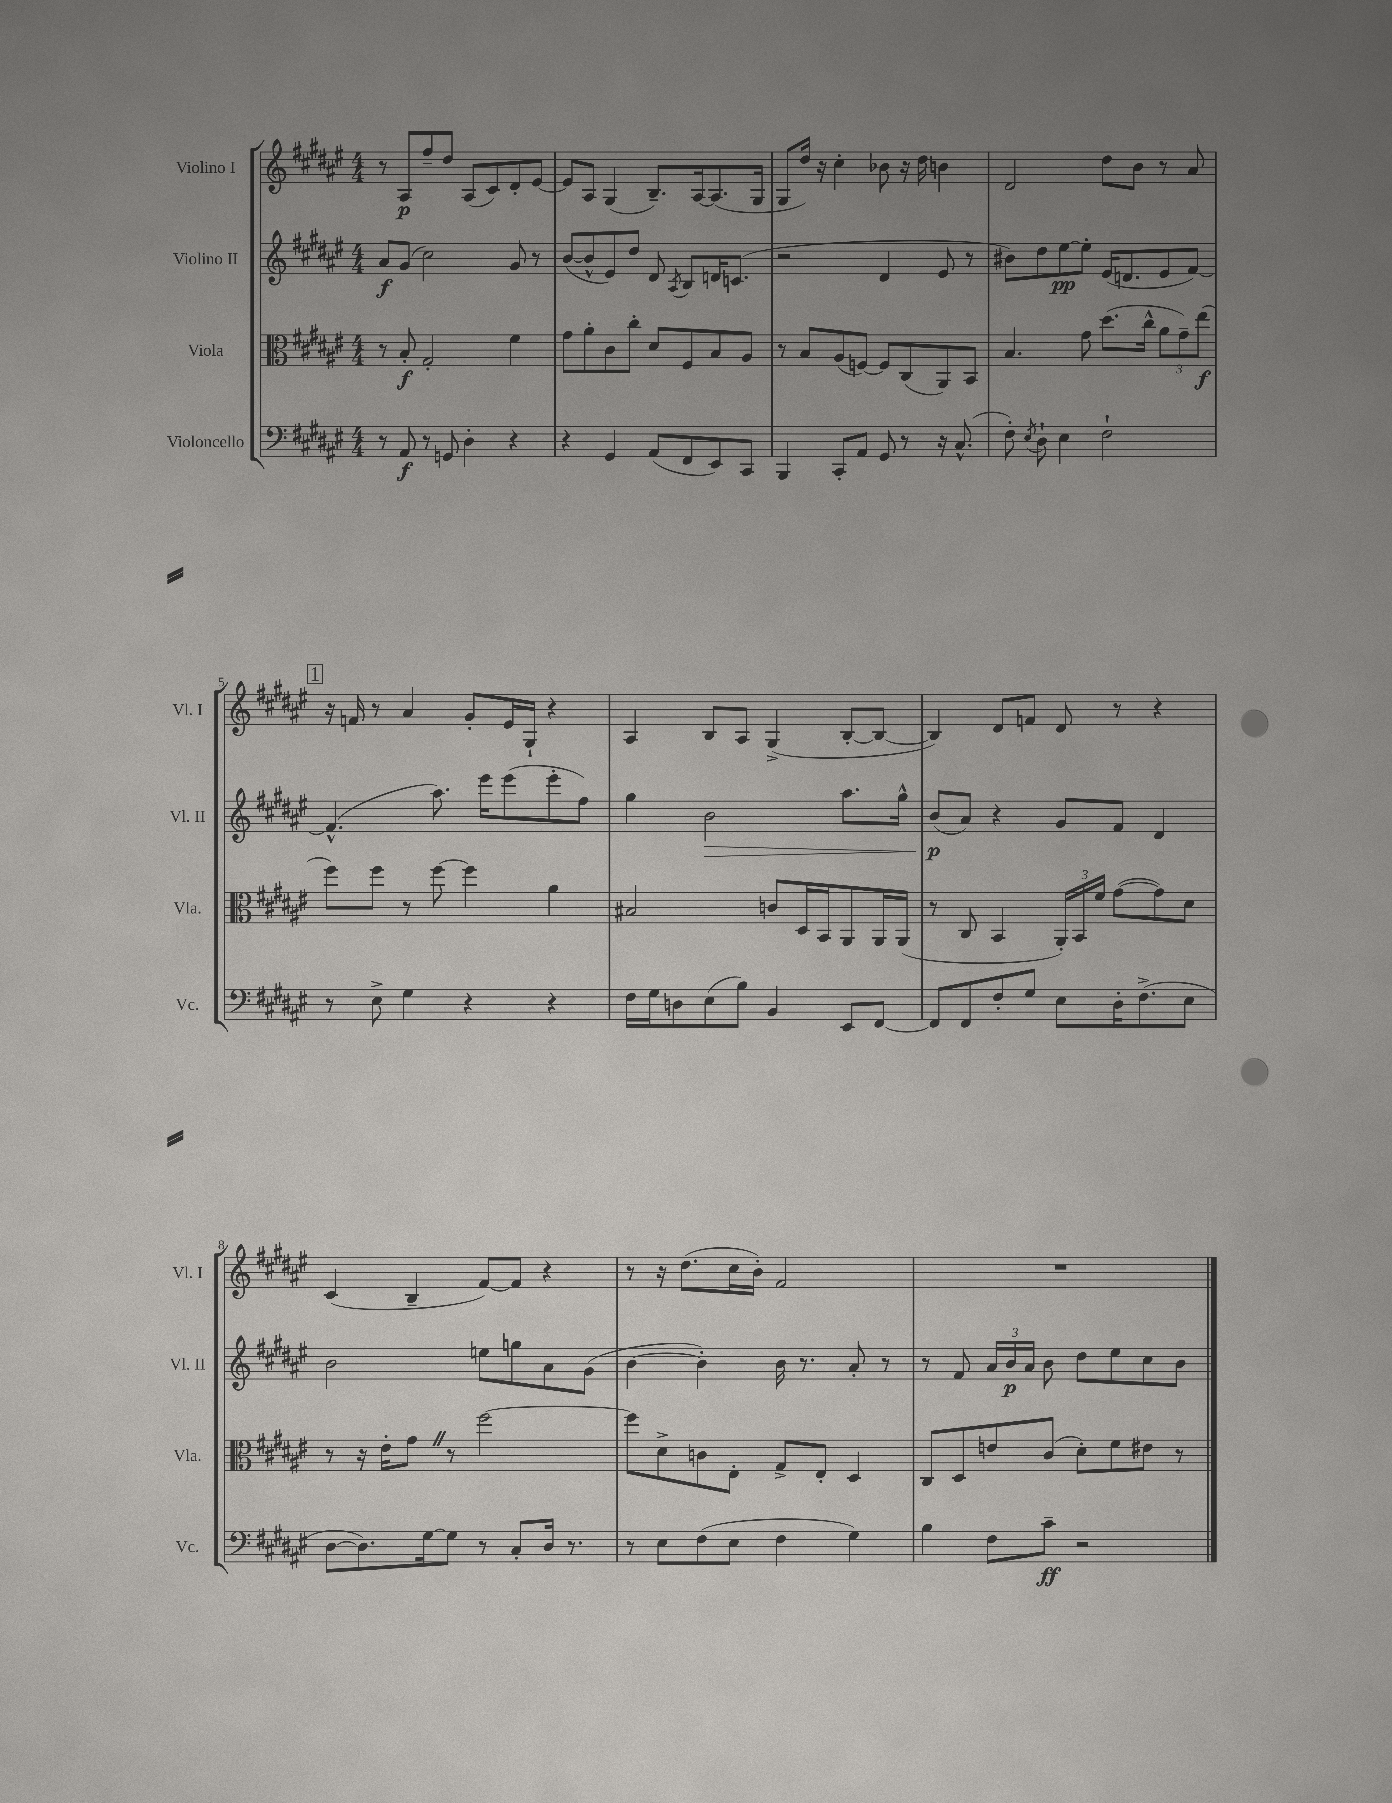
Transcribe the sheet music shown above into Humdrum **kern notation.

**kern	**dynam	**kern	**dynam	**kern	**dynam	**kern	**dynam
*part4	*part4	*part3	*part3	*part2	*part2	*part1	*part1
*staff4	*staff4	*staff3	*staff3	*staff2	*staff2	*staff1	*staff1
*I"Violoncello	*	*I"Viola	*	*I"Violino II	*	*I"Violino I	*
*I'Vc.	*	*I'Vla.	*	*I'Vl. II	*	*I'Vl. I	*
*clefF4	*	*clefC3	*	*clefG2	*	*clefG2	*
*k[f#c#g#d#a#e#]	*	*k[f#c#g#d#a#e#]	*	*k[f#c#g#d#a#e#]	*	*k[f#c#g#d#a#e#]	*
*M4/4	*	*M4/4	*	*M4/4	*	*M4/4	*
=1	=1	=1	=1	=1	=1	=1	=1
8r	.	8r	.	8a#/L	f	8r	.
8AA#/	f	8B'/	f	(8g#/J	.	8A#/L	p
8r	.	2G#'/	.	2cc#\)	.	8ff#~/	.
8GGn/	.	.	.	.	.	8dd#/J	.
4D#'\	.	.	.	.	.	(8A#/L	.
.	.	.	.	.	.	8c#/)	.
4r	.	4f#\	.	8g#/	.	8d#'/	.
.	.	.	.	8r	.	[8e#/J	.
=2	=2	=2	=2	=2	=2	=2	=2
4r	.	8g#\L	.	([8b/L	.	8e#/L]	.
.	.	8a#'\	.	8b^^/]	.	8A#/J	.
4GG#/	.	8c#\	.	8e#/)	.	(4G#/	.
.	.	8cc#'\J	.	8dd#/J	.	.	.
(8AA#/L	.	8d#/L	.	8d#/	.	8.B~/L)	.
.	.	.	.	8qA#/	.	.	.
8FF#/	.	8F#/	.	8B/L	.	.	.
.	.	.	.	.	.	[16A#/k	.
8EE#/)	.	8B/	.	16dn/K	.	(8.A#/]	.
.	.	.	.	(8.cn/J	.	.	.
8CC#/J	.	8A#/J	.	.	.	.	.
.	.	.	.	.	.	16G#/Jk	.
=3	=3	=3	=3	=3	=3	=3	=3
4BBB/	.	8r	.	2r	.	8G#/L	.
.	.	8B/L	.	.	.	16dd#/Jk)	.
.	.	.	.	.	.	16r	.
8CC#'/L	.	(8A#/	.	.	.	4cc#'\	.
8AA#/J	.	[8Fn/J)	.	.	.	.	.
8GG#/	.	8F/L]	.	4d#/	.	8b-X\	.
8r	.	(8C#/	.	.	.	16r	.
.	.	.	.	.	.	16dd#\	.
16r	.	8AA#/)	.	8e#/	.	4bn\	.
(8.C#^^/	.	.	.	.	.	.	.
.	.	8BB/J	.	8r	.	.	.
=4	=4	=4	=4	=4	=4	=4	=4
8F#'\)	.	4.B/	.	8b#X\L)	.	2d#/	.
8qE#/	.	.	.	.	.	.	.
8D#`\	.	.	.	8dd#\	.	.	.
4E#\	.	.	.	[8ee#\	pp	.	.
.	.	8g#\	.	8ee#'\J]	.	.	.
2F#`\	.	(8.dd#\L	.	(16e#/KL	.	8dd#\L	.
.	.	.	.	8.dn/	.	.	.
.	.	.	.	.	.	8b\J	.
.	.	16cc#^^\Jk	.	.	.	.	.
.	.	12a#\L	.	8e#/	.	8r	.
.	.	12g#~\)	.	.	.	.	.
.	.	.	.	[8f#/J)	.	8a#/	.
.	.	(12ee#\J	f	.	.	.	.
!!LO:LB:g=z
!!LO:REH:place=s1:t=1
=5	=5	=5	=5	=5	=5	=5	=5
8r	.	8ff#\L)	.	(4.f#^^/]	.	16r	.
.	.	.	.	.	.	16fn/	.
8E#^\	.	8ff#\J	.	.	.	8r	.
4G#\	.	8r	.	.	.	4a#/	.
.	.	[8ff#\	.	8.aa#\)	.	.	.
4r	.	4ff#\]	.	.	.	8g#'/L	.
.	.	.	.	16eee#\KL	.	.	.
.	.	.	.	(8eee#\	.	16e#/L	.
.	.	.	.	.	.	16G#`/JJ	.
4r	.	4a#\	.	8eee#'\	.	4r	.
.	.	.	.	8ff#\J)	.	.	.
=6	=6	=6	=6	=6	=6	=6	=6
16F#\LL	.	2B#X/	.	4gg#\	.	4A#/	.
16G#\J	.	.	.	.	.	.	.
8Dn\	.	.	.	.	.	.	.
!	!	!	!	!	!LO:HP:b	!	!
(8E#\	.	.	.	2b\	>	8B/L	.
8B\J)	.	.	.	.	.	8A#/J	.
4BB/	.	8cn/L	.	.	.	(4G#^/	.
.	.	16D#/L	.	.	.	.	.
.	.	16BB/J	.	.	.	.	.
8EE#/L	.	8AA#/	.	8.aa#\L	.	[8B'/L	.
[8FF#/J	.	16AA#/L	.	.	.	8B/J_	.
.	.	(16AA#/JJ	.	16gg#^^\Jk	.	.	.
=7	=7	=7	=7	=7	=7	=7	=7
8FF#/L]	.	8r	.	(8b/L	p	4B/])	.
8FF#/	.	8C#/	.	8a#/J)	]	.	.
8F#'/	.	4BB/	.	4r	.	8d#/L	.
8G#/J	.	.	.	.	.	8fn/J	.
8E#\L	.	24AA#'/LL)	.	8g#/L	.	8d#/	.
.	.	24BB/	.	.	.	.	.
.	.	24f#/JJ	.	.	.	.	.
16D#'\K	.	([8g#\L	.	8f#/J	.	8r	.
(8.F#^\	.	.	.	.	.	.	.
.	.	8g#\])	.	4d#/	.	4r	.
8E#\J	.	8d#\J	.	.	.	.	.
!!LO:LB:g=z
=8	=8	=8	=8	=8	=8	=8	=8
[8D#\L	.	8r	.	2b\	.	(4c#/	.
8.D#\])	.	16r	.	.	.	.	.
.	.	16e#'\KL	.	.	.	.	.
.	.	8g#Z\J	.	.	.	4B~/	.
[16G#\k	.	.	.	.	.	.	.
8G#\J]	.	8r	.	.	.	.	.
8r	.	[2ff#\	.	8een\L	.	[8f#/L)	.
8C#'/L	.	.	.	8ggn\	.	8f#/J]	.
16D#/Jk	.	.	.	8a#\	.	4r	.
8.r	.	.	.	.	.	.	.
.	.	.	.	(8g#\J	.	.	.
=9	=9	=9	=9	=9	=9	=9	=9
8r	.	8ff#\L]	.	[4b\	.	8r	.
8E#\L	.	8d#^\	.	.	.	16r	.
.	.	.	.	.	.	(8.dd#\L	.
(8F#\	.	8cn\	.	4b'\])	.	.	.
8E#\J	.	8E#'\J	.	.	.	16cc#\L	.
.	.	.	.	.	.	16b'\JJ)	.
4F#\	.	8G#^/L	.	16b\	.	2f#/	.
.	.	.	.	8.r	.	.	.
.	.	8E#'/J	.	.	.	.	.
4G#\)	.	4D#/	.	8a#'/	.	.	.
.	.	.	.	8r	.	.	.
=10	=10	=10	=10	=10	=10	=10	=10
4B\	.	8C#/L	.	8r	.	1r	.
.	.	8D#/	.	8f#/	.	.	.
8F#\L	.	8en/	.	24a#/LL	.	.	.
.	.	.	.	24b/	p	.	.
.	.	.	.	24a#/JJ	.	.	.
8c#~\J	ff	(8c#/J	.	8b\	.	.	.
2r	.	8d#'\L)	.	8dd#\L	.	.	.
.	.	8f#\	.	8ee#\	.	.	.
.	.	8e#X\J	.	8cc#\	.	.	.
.	.	8r	.	8b\J	.	.	.
==	==	==	==	==	==	==	==
*-	*-	*-	*-	*-	*-	*-	*-
